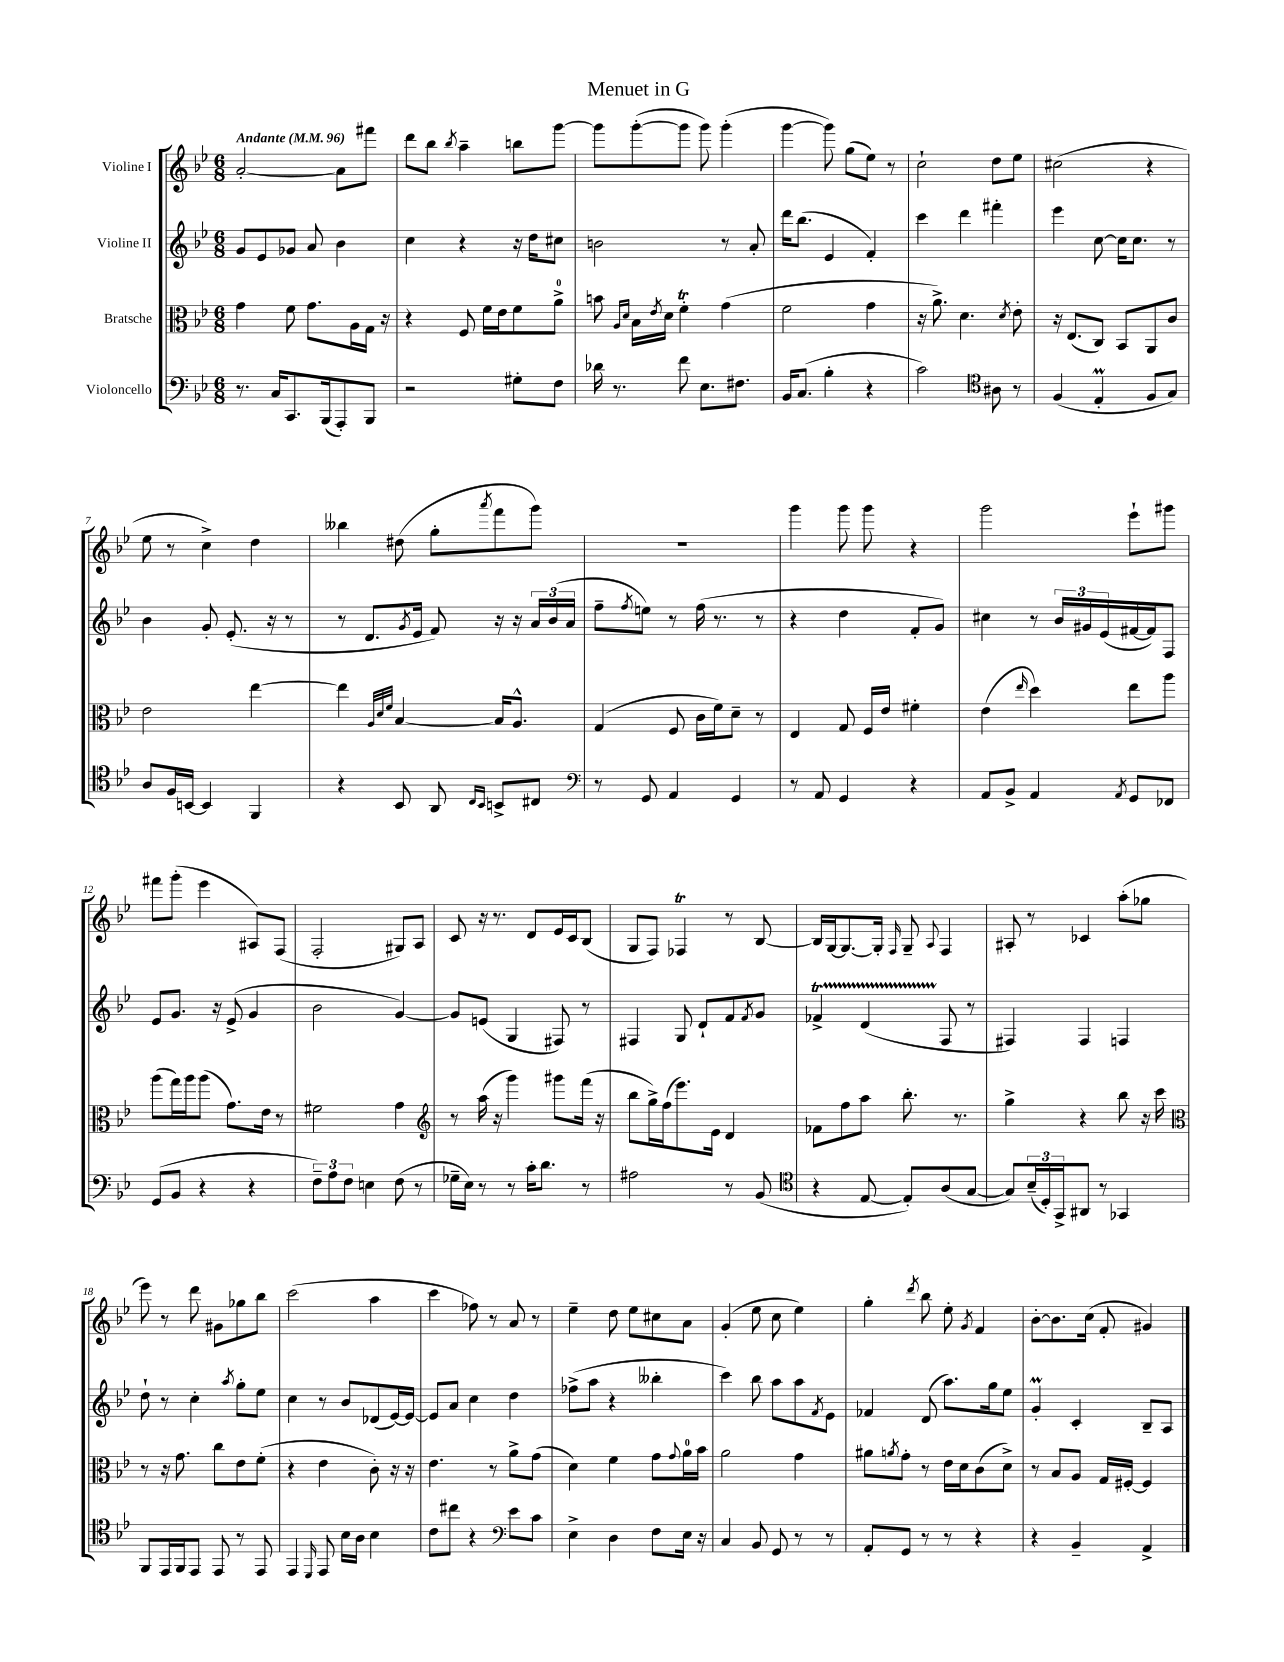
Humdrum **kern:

**kern	**kern	**kern	**kern
*staff4	*staff3	*staff2	*staff1
*clefF4	*clefC3	*clefG2	*clefG2
*k[b-e-]	*k[b-e-]	*k[b-e-]	*k[b-e-]
*M6/8	*M6/8	*M6/8	*M6/8
*MM96	*MM96	*MM96	*MM96
8.r	4g	8g	[2a'
.	.	8e-	.
16C	.	.	.
8.CC	8f	8g-	.
.	8.g	8a	.
(16BBB-	.	.	.
8AAA')	.	4b-	8a]
.	16A	.	.
8BBB-	16G	.	8fff#
.	16r	.	.
=	=	=	=
2r	4r	4cc	8ddd
.	.	.	8bb-
.	.	.	8qbb-
.	8F	4r	4aa~
.	16f	.	.
.	16e-	.	.
8G#'	8f	16r	8bb
.	.	16dd	.
8F	8a^	8cc#	[8ggg
=	=	=	=
16d-	8b	2b	8ggg]
8.r	.	.	.
.	16qqA	.	.
.	16qqd	.	.
.	16B-	.	([8ggg'
.	8qe-	.	.
.	16d	.	.
8f	4f'	.	8ggg]
8.E-	.	.	8ggg)
.	(4g	8r	(4ggg'
8.F#	.	.	.
.	.	8a'	.
=	=	=	=
16BB-	2f	16ddd	[4ggg
(8.C	.	(8.bb-	.
4B-'	.	4e-	8ggg])
.	.	.	(8gg
4r	4g	4f')	8ee-)
.	.	.	8r
=	=	=	=
2c)	16r	4ccc	2cc`
.	8.a^)	.	.
.	4.d	4ddd	.
*clefC4	*	*	*
8A#	.	4fff#'	8dd
.	8qd	.	.
8r	8e-'	.	8ee-
=	=	=	=
(4F	16r	4eee-	(2cc#
.	(8.E-	.	.
4E-'	8C)	[8cc	.
.	8BB-	16cc]	.
.	.	8.cc	.
8F	8AA	.	4r
8G)	8c	8r	.
=	=	=	=
8A	2e-	4b-	8ee-
16F	.	.	8r
[16BB	.	.	.
4BB]	.	8g'	4cc^)
.	.	(8.e-'	.
4FF	[4ee-	.	4dd
.	.	16r	.
.	.	8r	.
=	=	=	=
4r	4ee-]	8r	4bb--
.	.	8.d	.
.	32qqA	.	.
.	32qqd	.	.
.	32qqf	.	.
8BB-	[4B-	.	(8dd#
.	.	8qg	.
.	.	16e-	.
8AA	.	8f)	8gg'
16qqC	.	.	.
16qqBB-	.	.	8qaaa
8BB^	16B-]	16r	8fff
.	8.A^^	16r	.
8C#	.	24a	8ggg)
.	.	(24b-	.
.	.	24a	.
=	=	=	=
*clefF4	*	*	*
8r	(4G	8ff~	2.r
.	.	8qff	.
8GG	.	8ee)	.
4AA	8F	8r	.
.	16c	(16ff	.
.	16f)	8.r	.
4GG	8d~	.	.
.	8r	8r	.
=	=	=	=
8r	4E-	4r	4ggg
8AA	.	.	.
4GG	8G	4dd	8ggg
.	16F	.	8ggg
.	16e-	.	.
4r	4f#'	8f'	4r
.	.	8g)	.
=	=	=	=
8AA	(4e-	4cc#	2ggg
8BB-^	.	.	.
.	16qqee-	.	.
4AA	4dd)	8r	.
.	.	24b-	.
.	.	24g#	.
.	.	(24e-	.
8qAA	.	.	.
8GG	8ee-	[16f#	8eee-`
.	.	16f#])	.
8FF-	8aa	8F	8ggg#
=	=	=	=
(8GG	(8aa	8e-	8fff#
8BB-	16gg)	8.g	(8ggg'
.	16aa	.	.
4r	(8aa	.	4eee-
.	.	16r	.
.	8.g)	(8e-^	.
4r	.	4g	8A#)
.	16e-	.	.
.	8r	.	(8F
=	=	=	=
12F~)	2f#	2b-	2F'
12A	.	.	.
12F	.	.	.
4E	.	.	.
(8F	4g	[4g)	8G#)
8r	.	.	8A
=	=	=	=
*	*clefG2	*	*
16G-~	8r	8g]	8c
16E-)	.	.	.
8r	(16aa	(8e	16r
.	16r	.	8.r
8r	4ggg)	4G	.
16c'	.	.	8d
8.d	.	.	.
.	8ggg#	8F#)	16e-
.	.	.	16c
8r	(16fff	8r	(8B-
.	16r	.	.
=	=	=	=
2A#	8bb-	4F#	8G
.	16gg^)	.	8F)
.	(16ff	.	.
.	8.eee-)	8G	4F-
.	.	8d`	.
.	16e-	.	.
8r	4d	8f	8r
.	.	8qf	.
(8BB-	.	8g	[8B-
=	=	=	=
*clefC4	*	*	*
4r	8f-	4f-^	16B-]
.	.	.	[16G
.	8ff	.	8.G_
[8E-	8aa	(4d	.
.	.	.	16G']
.	.	.	16qqF
8E-'])	8.bb-'	.	8G~
.	.	.	8qqA
(8A	.	8F	4F
.	8.r	.	.
[8G	.	8r	.
=	=	=	=
8G])	4gg^	4F#)	8A#'
(24B-~	.	.	8r
24D')	.	.	.
24GG^	.	.	.
8AA#	4r	4F#	4c-
8r	.	.	.
4GG-	8bb-	4F	(8aa'
.	16r	.	8gg-
.	16ccc	.	.
=	=	=	=
*	*clefC3	*	*
8FF	8r	8dd`	8eee-)
16EE-	16r	8r	8r
16FF	8.g	.	.
8EE-	.	4cc'	8ddd
8EE-	8cc	.	8g#
.	.	8qaa	.
8r	8e-	8gg'	8gg-
8EE-	(8f'	8ee-	8bb-
=	=	=	=
4EE-	4r	4cc	(2ccc
16qqDD	.	.	.
8EE-	4e-	8r	.
16B-	.	8b-	.
16A	.	.	.
4B-	8c')	(8d-	4aa
.	16r	[16e-)	.
.	16r	16e-_	.
=	=	=	=
8c	4.e-	8e-]	4ccc
8cc#	.	8a	.
4r	.	4cc	8ff-)
.	8r	.	8r
*clefF4	*	*	*
8e-	8a^	4dd	8a
8c	(8g	.	8r
=	=	=	=
4E-^	4d)	(8ff-^	4ee-~
.	.	8aa	.
4D	4f	4r	8dd
.	.	.	8ee-
8F	8g	4bb--'	8cc#
.	8qqg	.	.
16E-	16a	.	8a
16r	16b-	.	.
=	=	=	=
4C	2a	4ccc)	(4g'
8BB-	.	8bb-	8ee-
8GG	.	8aa	8cc
8r	4g	8aa	4ee-)
.	.	8qf	.
8r	.	8e-	.
=	=	=	=
8AA'	8a#	4f-	4gg'
.	8qa	.	.
8GG	8g'	.	.
.	.	.	8qddd
8r	8r	(8d	8bb-
8r	16e-	8.aa)	8ee-'
.	16d	.	.
.	.	.	8qg
4r	(8c	.	4f
.	.	16gg	.
.	8d^)	8ee-	.
=	=	=	=
4r	8r	4g'	[8b-'
.	8B-	.	8.b-]
4BB-~	8A	4c'	.
.	.	.	(16cc
.	16G	.	8f'
.	[16F#'	.	.
4AA^	4F#]	8B-~	4g#)
.	.	8A	.
==	==	==	==
*-	*-	*-	*-
